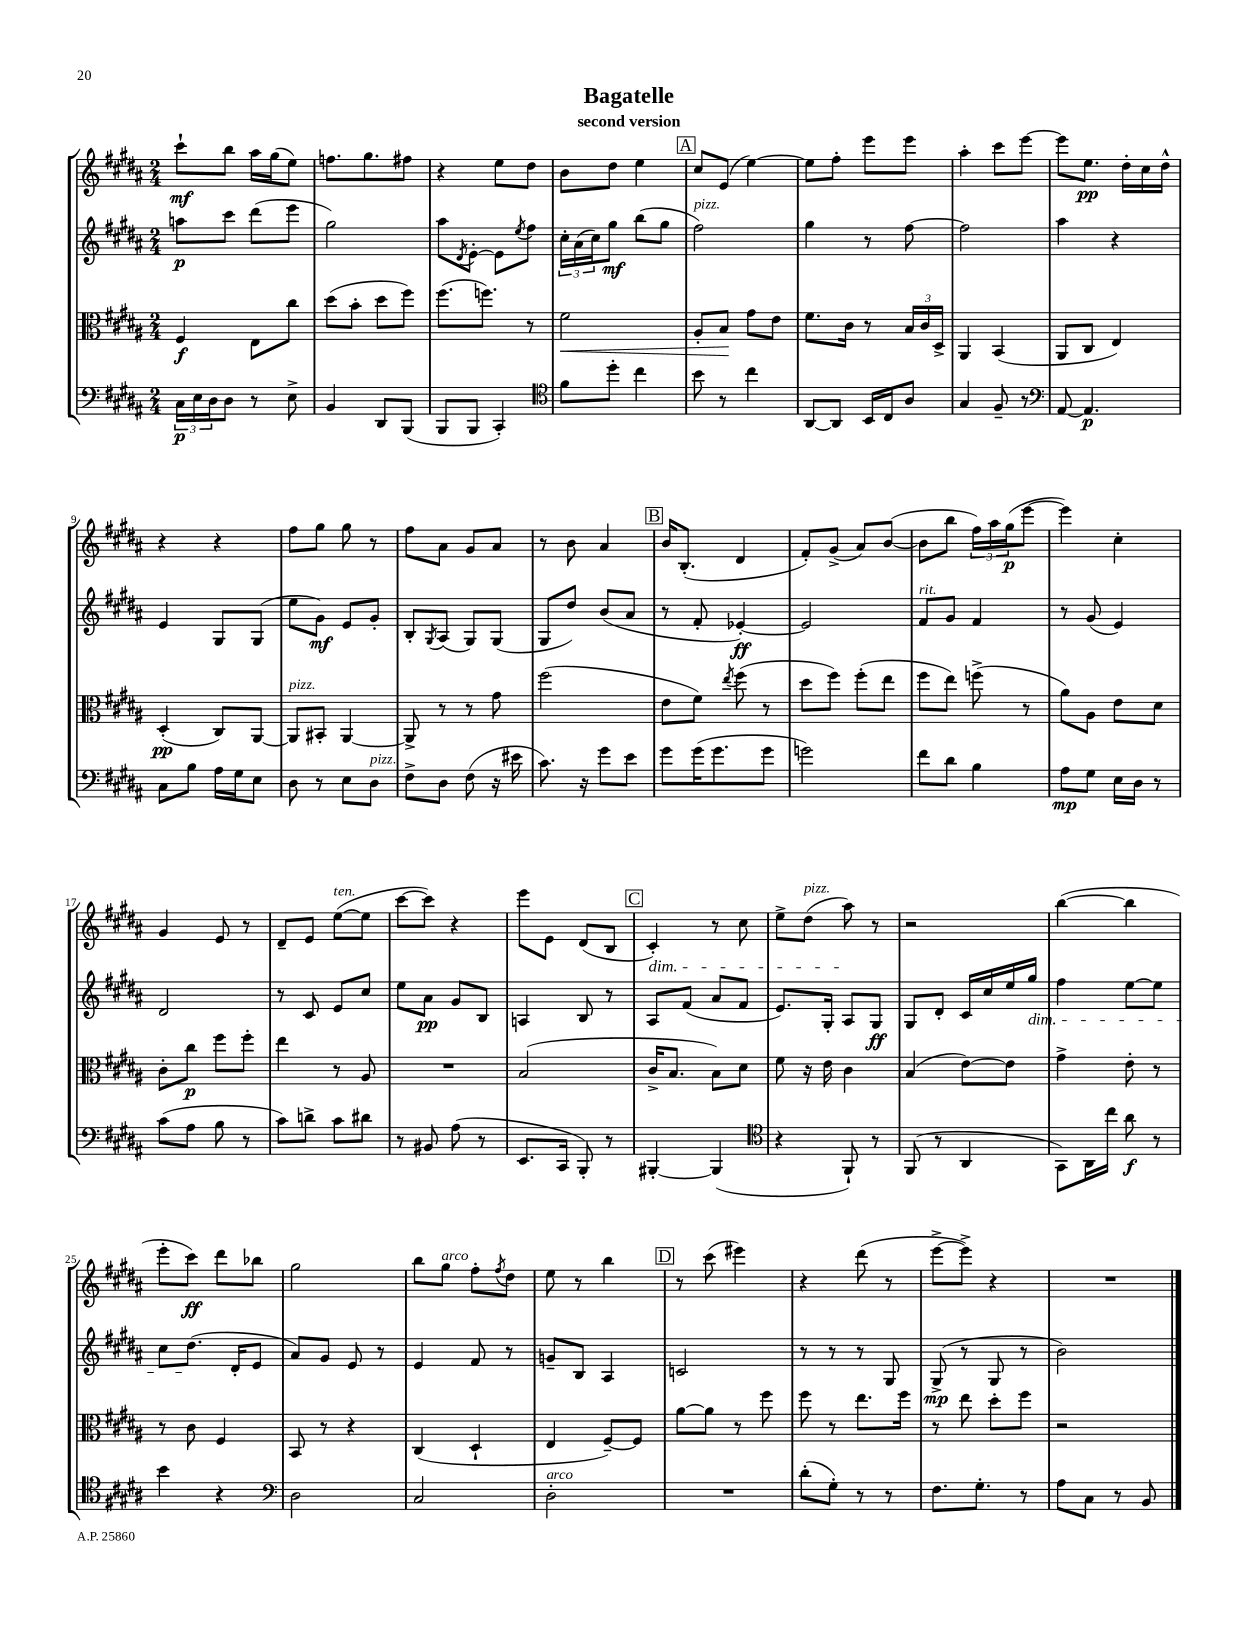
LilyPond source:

\header { title = "Bagatelle" subtitle = "second version" }
<<
\new StaffGroup <<
\new Staff = "s0" {
    \clef treble \key b \major \numericTimeSignature \time 2/4
    cis'''8-!\mf b''8 ais''16 gis''16( e''8) |
    f''8. gis''8. fis''8 |
    r4 e''8 dis''8 |
    b'8 dis''8 e''4 |
    \mark \markup { \box "A" } cis''8 e'8( e''4~) |
    e''8 fis''8-. e'''8 e'''8 |
    ais''4-. cis'''8 e'''8~ |
    e'''8 e''8.\pp dis''16-. cis''16 dis''16-^ |
    r4 r4 |
    fis''8 gis''8 gis''8 r8 |
    fis''8 ais'8 gis'8 ais'8 |
    r8 b'8 ais'4 |
    \mark \markup { \box "B" } b'16 b8.-.( dis'4 |
    fis'8-.) gis'8->( ais'8) b'8~( |
    b'8 b''8 \tuplet 3/2 { fis''16) ais''16 gis''16\p( } e'''8~ |
    e'''4) cis''4-. |
    gis'4 e'8 r8 |
    dis'8-- e'8 e''8~^\markup { \italic "ten." }( e''8 |
    cis'''8~ cis'''8) r4 |
    e'''8 e'8 dis'8( b8 |
    \mark \markup { \box "C" } cis'4-.\dim) r8 cis''8 |
    e''8-> dis''8^\markup { \italic "pizz." }( ais''8\!) r8 |
    r2 |
    b''4~( b''4 |
    e'''8-. cis'''8\ff) dis'''8 bes''8 |
    gis''2 |
    b''8 gis''8^\markup { \italic "arco" } fis''8-. \acciaccatura { fis''8 } dis''8 |
    e''8 r8 b''4 |
    \mark \markup { \box "D" } r8 cis'''8( eis'''4) |
    r4 dis'''8( r8 |
    e'''8~-> e'''8->) r4 |
    R2 \bar "|." |
}
\new Staff = "s1" {
    \clef treble \key b \major \numericTimeSignature \time 2/4
    a''8\p cis'''8 dis'''8( e'''8 |
    gis''2) |
    ais''8 \acciaccatura { dis'8 } e'8~-. e'8 \acciaccatura { e''8 } fis''8 |
    \tuplet 3/2 { cis''16-. ais'16( cis''16) } gis''8\mf b''8( gis''8 |
    \mark \markup { \box "A" } fis''2^\markup { \italic "pizz." }) |
    gis''4 r8 fis''8~ |
    fis''2 |
    ais''4 r4 |
    e'4 gis8 gis8( |
    e''8 gis'8\mf) e'8 gis'8-. |
    b8-. \acciaccatura { gis8 } ais8( gis8) gis8( |
    gis8 dis''8) b'8( ais'8 |
    \mark \markup { \box "B" } r8 fis'8-. ees'4~-.\ff) |
    ees'2 |
    fis'8^\markup { \italic "rit." } gis'8 fis'4 |
    r8 gis'8( e'4) |
    dis'2 |
    r8 cis'8 e'8 cis''8 |
    e''8 ais'8\pp gis'8 b8 |
    a4 b8 r8 |
    \mark \markup { \box "C" } ais8 fis'8( ais'8 fis'8 |
    e'8.) gis16-. ais8 gis8\ff |
    gis8 dis'8-. cis'16 cis''16 e''16 gis''16\dim |
    fis''4 e''8~ e''8 |
    cis''8 dis''8.\!( dis'16-. e'8 |
    ais'8) gis'8 e'8 r8 |
    e'4 fis'8 r8 |
    g'8-- b8 ais4 |
    \mark \markup { \box "D" } c'2 |
    r8 r8 r8 gis8 |
    gis8->\mp( r8 gis8 r8 |
    b'2) \bar "|." |
}
\new Staff = "s2" {
    \clef alto \key b \major \numericTimeSignature \time 2/4
    fis4\f e8 cis''8 |
    dis''8( b'8-. dis''8 fis''8) |
    fis''8.( f''8.) r8 |
    fis'2\< |
    \mark \markup { \box "A" } ais8-. b8\! gis'8 e'8 |
    fis'8. cis'16 r8 \tuplet 3/2 { b16 cis'16 dis16-> } |
    ais,4 b,4( |
    ais,8 cis8 e4) |
    dis4-.\pp( cis8) ais,8~ |
    ais,8^\markup { \italic "pizz." } bis,8-. ais,4~ |
    ais,8-> r8 r8 gis'8 |
    fis''2( |
    \mark \markup { \box "B" } e'8 fis'8) \acciaccatura { e''8 } fis''8( r8 |
    dis''8 fis''8) fis''8-.( e''8 |
    fis''8 e''8) f''8->( r8 |
    ais'8) ais8 e'8 dis'8 |
    cis'8-. cis''8\p fis''8 fis''8-. |
    e''4 r8 ais8 |
    R2 |
    b2( |
    \mark \markup { \box "C" } cis'16-> b8. b8) dis'8 |
    fis'8 r16 e'16 cis'4 |
    b4( e'8~) e'8 |
    gis'4-> e'8-. r8 |
    r8 cis'8 fis4 |
    b,8 r8 r4 |
    cis4( dis4-! |
    e4 fis8~--) fis8 |
    \mark \markup { \box "D" } ais'8~ ais'8 r8 fis''8 |
    fis''8 r8 e''8. fis''16 |
    r8 e''8 dis''8-. fis''8 |
    r2 \bar "|." |
}
\new Staff = "s3" {
    \clef bass \key b \major \numericTimeSignature \time 2/4
    \tuplet 3/2 { cis16\p e16 dis16 } dis8 r8 e8-> |
    b,4 dis,8 b,,8( |
    b,,8 b,,8 cis,4-.) |
    \clef tenor fis'8 dis''8-. cis''4 |
    \mark \markup { \box "A" } b'8 r8 cis''4 |
    ais,8~ ais,8 b,16 cis16 ais8 |
    gis4 fis8-- r8 |
    \clef bass ais,8~ ais,4.\p |
    cis8 b8 ais16 gis16 e8 |
    dis8 r8 e8 dis8^\markup { \italic "pizz." } |
    fis8-> dis8 fis8( r16 eis'16 |
    cis'8.) r16 gis'8 e'8 |
    \mark \markup { \box "B" } gis'8 gis'16( gis'8. gis'8 |
    g'2) |
    fis'8 dis'8 b4 |
    ais8\mp gis8 e16 dis16 r8 |
    cis'8( ais8 b8 r8 |
    cis'8) d'8-> cis'8 dis'8 |
    r8 bis,8 ais8( r8 |
    e,8. cis,16 b,,8-.) r8 |
    \mark \markup { \box "C" } bis,,4~-. bis,,4( |
    \clef tenor r4 fis,8-!) r8 |
    fis,8( r8 ais,4 |
    gis,8) ais,16 cis''16 ais'8\f r8 |
    b'4 r4 |
    \clef bass dis2 |
    cis2 |
    dis2-.^\markup { \italic "arco" } |
    \mark \markup { \box "D" } R2 |
    dis'8-.( gis8-.) r8 r8 |
    fis8. gis8.-. r8 |
    ais8 cis8 r8 b,8 \bar "|." |
}
>>
>>
